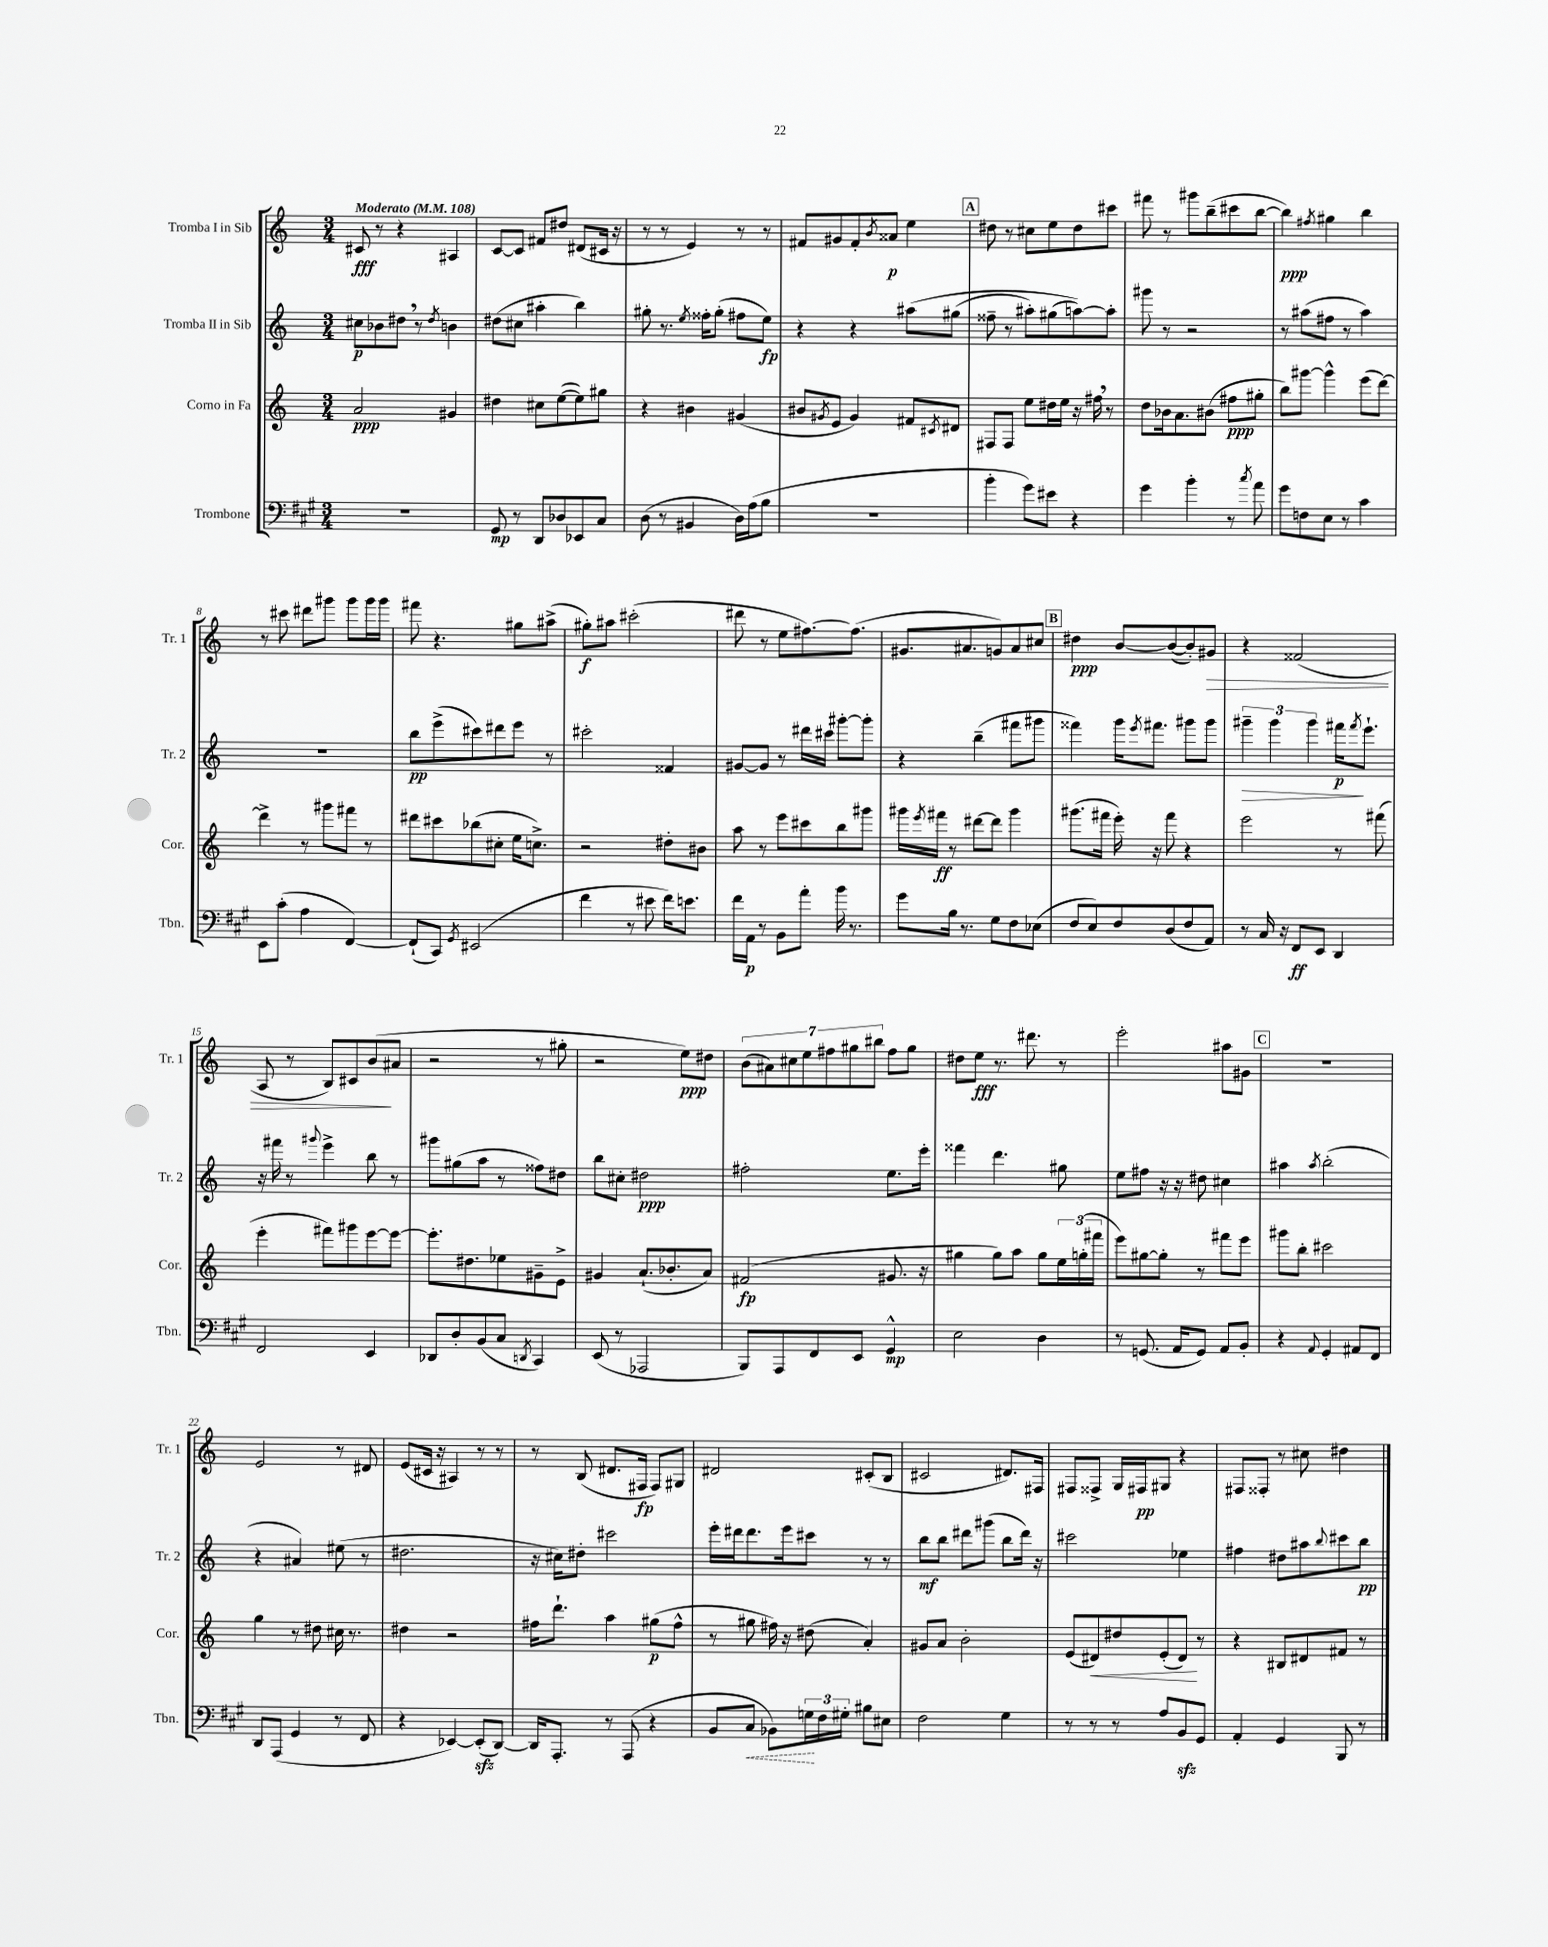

**kern	**dynam	**kern	**dynam	**kern	**dynam	**kern	**dynam
*part4	*part4	*part3	*part3	*part2	*part2	*part1	*part1
*staff4	*staff4	*staff3	*staff3	*staff2	*staff2	*staff1	*staff1
*I"Trombone	*	*I"Corno in Fa	*	*I"Tromba II in Sib	*	*I"Tromba I in Sib	*
*I'Tbn.	*	*I'Cor.	*	*I'Tr. 2	*	*I'Tr. 1	*
*clefF4	*	*clefG2	*	*clefG2	*	*clefG2	*
*k[f#c#g#]	*	*k[]	*	*k[]	*	*k[]	*
*M3/4	*	*M3/4	*	*M3/4	*	*M3/4	*
*MM108	*	*MM108	*	*MM108	*	*MM108	*
=1	=1	=1	=1	=1	=1	=1	=1
!	!	!	!	!	!	!LO:TX:a:B:t=Moderato	!
2.r	.	2a/	ppp	8cc#X\L	p	8c#X/	fff
.	.	.	.	8b-X\	.	8r	.
.	.	.	.	8dd#X,\J	.	4r	.
.	.	.	.	8r	.	.	.
.	.	.	.	8qdd#/	.	.	.
.	.	4g#X/	.	4bn\	.	4A#X/	.
=2	=2	=2	=2	=2	=2	=2	=2
8GG#/	mp	4dd#X\	.	(8dd#X\L	.	[8c/L	.
8r	.	.	.	8cc#X\J	.	8c/J]	.
8DD/L	.	8cc#X\L	.	4aa#X'\	.	8f#X/L	.
8D-X/	.	([8ee\	.	.	.	8dd#X/J	.
8EE-X/	.	8ee\])	.	4bb\)	.	(8d#X/L	.
8C#/J	.	8gg#X\J	.	.	.	16c#X/Jk	.
.	.	.	.	.	.	16r	.
=3	=3	=3	=3	=3	=3	=3	=3
(8D\	.	4r	.	8gg#X'\	.	8r	.
8r	.	.	.	8.r	.	8r	.
4BB#X/	.	4b#X\	.	.	.	4e/)	.
.	.	.	.	8qee/	.	.	.
.	.	.	.	16ff##X'\KL	.	.	.
.	.	.	.	(8gg#'\J	.	.	.
16D\LL)	.	(4g#X/	.	8ff#X\L	.	8r	.
(16A\J	.	.	.	.	.	.	.
8B\J	.	.	.	8ee\J)	fp	8r	.
=4	=4	=4	=4	=4	=4	=4	=4
2.r	.	8b#X/L	.	4r	.	8f#X/L	.
.	.	8qg#X/	.	.	.	.	.
.	.	8e/J	.	.	.	8g#X/	.
.	.	4g#/)	.	4r	.	8f#'/	.
.	.	.	.	.	.	8qb/	.
.	.	.	.	.	.	8a##X/J	p
.	.	8f#X/L	.	(8aa#X\L	.	4ee\	.
.	.	8qc#X/	.	.	.	.	.
.	.	8d#X/J	.	(8gg#X\J	.	.	.
!!LO:REH:place=s1:t=A
=5	=5	=5	=5	=5	=5	=5	=5
4b'\	.	8F#X/L	.	8ff##X~\	.	8dd#X\	.
.	.	8F#/J	.	8r	.	8r	.
8g#\L)	.	8ee\L	.	8aa#X'\L)	.	8cc#X\L	.
8e#X\J	.	16dd#X\L	.	(8gg#X\	.	8ee\	.
.	.	16ee\JJ	.	.	.	.	.
4r	.	16r	.	[8aan\))	.	8dd#\	.
.	.	16ff#X,\	.	.	.	.	.
.	.	8r	.	8aa'\J]	.	8ccc#X\J	.
=6	=6	=6	=6	=6	=6	=6	=6
4g#\	.	8dd\L	.	8ggg#X\	.	8fff#X\	.
.	.	16b-X\k	.	8r	.	8r	.
.	.	8.a\	.	.	.	.	.
4b'\	.	.	.	2r	.	8ggg#X\L	.
.	.	(8b#X\J	.	.	.	(8bb~\	.
8r	.	8ff#X\L	ppp	.	.	8ccc#X\	.
8qcc#/	.	.	.	.	.	.	.
8a\	.	8gg#X'\J	.	.	.	[8bb\J	.
=7	=7	=7	=7	=7	=7	=7	=7
8g#\L	.	8bb\L)	.	8r	.	4bb\])	ppp
8Fn\	.	[8ggg#X\J	.	(8aa#X\L	.	.	.
.	.	.	.	.	.	8qff#X/	.
8E\J	.	4ggg#^^\]	.	8ff#X\J	.	4gg#X\	.
8r	.	.	.	8r	.	.	.
4c#\	.	(8eee\L	.	4aa#\)	.	4bb\	.
.	.	[8ddd\J)	.	.	.	.	.
!!LO:LB:g=z
=8	=8	=8	=8	=8	=8	=8	=8
8EE\L	.	4ddd^\]	.	2.r	.	8r	.
(8c#'\J	.	.	.	.	.	8ccc#X\	.
4A\	.	8r	.	.	.	8ddd#X\L	.
.	.	8ggg#X\L	.	.	.	8ggg#X\J	.
[4FF#/)	.	8fff#X\J	.	.	.	8ggg#\L	.
.	.	8r	.	.	.	16ggg#\L	.
.	.	.	.	.	.	16ggg#\JJ	.
=9	=9	=9	=9	=9	=9	=9	=9
(8FF#`/L]	.	8ddd#X\L	.	8bb\L	pp	8fff#X\	.
8CC#/J)	.	8ccc#X\	.	(8eee^\	.	4.r	.
8qGG#/	.	.	.	.	.	.	.
(2EE#X/	.	(8bb-X\	.	8ccc#X\)	.	.	.
.	.	8cc#X'\J	.	8ddd#X\	.	.	.
.	.	16ee\KL	.	8eee\J	.	8gg#X\L	.
.	.	8.ccn^\J)	.	.	.	.	.
.	.	.	.	8r	.	(8aa#X^\J	.
=10	=10	=10	=10	=10	=10	=10	=10
4f#\	.	2r	.	2ccc#X'\	.	8gg#X'\L)	f
.	.	.	.	.	.	8aa#X\J	.
8r	.	.	.	.	.	(2ccc#X'\	.
8e#X\	.	.	.	.	.	.	.
16f#\KL)	.	8dd#X'\L	.	4f##X/	.	.	.
8.en\J	.	.	.	.	.	.	.
.	.	8b#X\J	.	.	.	.	.
=11	=11	=11	=11	=11	=11	=11	=11
16f#\LL	.	8aa\	.	[8g#X/L	.	8ddd#X\	.
16AA\JJ	p	.	.	.	.	.	.
8r	.	8r	.	8g#/J]	.	8r	.
8BB\L	.	8eee\L	.	8r	.	8ee\L	.
8a'\J	.	8ccc#X\	.	16ddd#X\LL	.	[8.ff#X\)	.
.	.	.	.	16ccc#X\JJ	.	.	.
16b\	.	8bb\	.	[8ggg#X'\L	.	.	.
8.r	.	.	.	.	.	(8.ff#\J]	.
.	.	8ggg#X\J	.	8ggg#'\J]	.	.	.
=12	=12	=12	=12	=12	=12	=12	=12
8g#\L	.	16ggg#X\LL	.	4r	.	8.g#X/L	.
.	.	8qeee/	.	.	.	.	.
.	.	16fff#X\JJ	ff	.	.	.	.
16B\Jk	.	8r	.	.	.	.	.
8.r	.	.	.	.	.	8.a#X/	.
.	.	[8ddd#X\L	.	(4bb~\	.	.	.
8G#\L	.	8ddd#\J]	.	.	.	8gn/)	.
8F#\	.	4ggg#\	.	8fff#X\L	.	8a#/	.
(8E-X\J	.	.	.	8ggg#X\J	.	8cc#X/J	.
!!LO:REH:place=s1:t=B
=13	=13	=13	=13	=13	=13	=13	=13
8F#/L	.	(8.ggg#X\L	.	4fff##X\)	.	4dd#X\	ppp
8E/)	.	.	.	.	.	.	.
.	.	16fff#X\Jk	.	.	.	.	.
8F#/	.	16eee'\)	.	16ggg\KL	.	[8b/L	.
.	.	.	.	8qeee/	.	.	.
.	.	16r	.	8.fff#X\J	.	.	.
(8D/	.	8fff#\	.	.	.	(8b/_	.
8F#/	.	4r	.	8ggg#X\L	.	8b'/])	.
!	!	!	!	!	!	!	!LO:HP:b
8AA/J)	.	.	.	8ggg#\J	.	8g#X/J	>
=14	=14	=14	=14	=14	=14	=14	=14
!	!	!	!	!	!LO:HP:b	!	!
8r	.	2eee\	.	6ggg#X~\	>	4r	.
16C#/	.	.	.	.	.	.	.
.	.	.	.	6ggg#\	.	.	.
16r	.	.	.	.	.	.	.
8FF#/L	ff	.	.	.	.	(2f##X/	.
.	.	.	.	6ggg#\	.	.	.
8EE/J	.	.	.	.	.	.	.
4DD/	.	8r	.	16fff#X\KL	p	.	.
.	.	.	.	8qfff#/	.	.	.
.	.	.	.	8.eee`\J	]	.	.
.	.	(8fff#X\	.	.	.	.	.
!!LO:LB:g=z
=15	=15	=15	=15	=15	=15	=15	=15
2FF#/	.	4eee'\	.	16r	.	8A/	.
.	.	.	.	16fff#X\	.	.	.
.	.	.	.	8r	.	8r	.
.	.	.	.	8qqggg#X/	.	.	.
.	.	8fff#X\L)	.	4eee^\	.	8B/L)	.
.	.	8ggg#X\	.	.	.	8c#X/	.
4EE/	.	[8eee\	.	8bb\	.	(8b/	.
.	.	8eee\J_	.	8r	.	8a#X/J	]
=16	=16	=16	=16	=16	=16	=16	=16
8DD-X/L	.	8.eee'\L]	.	8ggg#X\L	.	2r	.
8D'/	.	.	.	(8gg#X\	.	.	.
.	.	8.dd#X\	.	.	.	.	.
(8BB/	.	.	.	8aa\J	.	.	.
8C#/J	.	8ee-X\	.	8r	.	.	.
8qDDn/	.	.	.	.	.	.	.
4CC#/)	.	8g#X~\	.	8ff##X\L)	.	8r	.
.	.	8e^\J	.	8dd#X\J	.	8gg#X'\	.
=17	=17	=17	=17	=17	=17	=17	=17
(8EE/	.	4g#X/	.	8bb\L	.	2r	.
8r	.	.	.	8cc#X'\J	.	.	.
2AAA-X/	.	(8.a`/L	.	2dd#X\	ppp	.	.
.	.	8.b-X'/	.	.	.	.	.
.	.	.	.	.	.	8ee\L)	ppp
.	.	8a/J)	.	.	.	8dd#X\J	.
=18	=18	=18	=18	=18	=18	=18	=18
8BBB/L)	.	(2f#X/	fp	2ff#X'\	.	(14b\L	.
.	.	.	.	.	.	14a#X\)	.
8AAA/	.	.	.	.	.	.	.
.	.	.	.	.	.	14cc#X\	.
.	.	.	.	.	.	14ee\	.
8FF#/	.	.	.	.	.	.	.
.	.	.	.	.	.	14ff#X\	.
.	.	.	.	.	.	14gg#X\	.
8EE/J	.	.	.	.	.	.	.
.	.	.	.	.	.	14bb#X\J	.
4GG#^^/	mp	8.g#X/	.	8.ee\L	.	8ff#\L	.
.	.	.	.	.	.	8gg#\J	.
.	.	16r	.	16eee'\Jk	.	.	.
=19	=19	=19	=19	=19	=19	=19	=19
2E\	.	4gg#X\	.	4fff##X\	.	8dd#X\L	.
.	.	.	.	.	.	8ee\J	fff
.	.	8gg#\L)	.	4.ddd\	.	8.r	.
.	.	8aa\J	.	.	.	.	.
.	.	.	.	.	.	8.ddd#X\	.
4D\	.	8gg#\L	.	.	.	.	.
.	.	24ee\L	.	8gg#X\	.	8r	.
.	.	(24ggn'\	.	.	.	.	.
.	.	24fff#X\JJ	.	.	.	.	.
=20	=20	=20	=20	=20	=20	=20	=20
8r	.	8eee\L)	.	8ee\L	.	2eee'\	.
(8.GGn/	.	[8gg#X\	.	8ff#X\J	.	.	.
.	.	8gg#'\J]	.	16r	.	.	.
16AA/KL	.	.	.	16r	.	.	.
8GG/J)	.	8r	.	8dd#X\	.	.	.
8AA/L	.	8fff#X\L	.	4cc#X\	.	8aa#X\L	.
8BB'/J	.	8eee\J	.	.	.	8g#X\J	.
!!LO:REH:place=s1:t=C
=21	=21	=21	=21	=21	=21	=21	=21
4r	.	8ggg#X\L	.	4aa#X\	.	2.r	.
.	.	8bb'\J	.	.	.	.	.
8qqAA/	.	.	.	8qaa#/	.	.	.
4GG#'/	.	2ccc#X\	.	(2bb'\	.	.	.
8AA#X/L	.	.	.	.	.	.	.
8FF#/J	.	.	.	.	.	.	.
!!LO:LB:g=z
=22	=22	=22	=22	=22	=22	=22	=22
8DD/L	.	4gg\	.	4r	.	2e/	.
(8AAA/J	.	.	.	.	.	.	.
4GG#/	.	8r	.	4a#X/)	.	.	.
.	.	8dd#X\	.	.	.	.	.
8r	.	16cc#X\	.	(8ee#X\	.	8r	.
.	.	8.r	.	.	.	.	.
8FF#/	.	.	.	8r	.	8d#X/	.
=23	=23	=23	=23	=23	=23	=23	=23
4r	.	4dd#X\	.	2.dd#X\	.	(8e/L	.
.	.	.	.	.	.	16c#X/Jk	.
.	.	.	.	.	.	16r	.
[4EE-X/)	.	2r	.	.	.	4A#X/)	.
(8EE-zz'/L]	.	.	.	.	.	8r	.
[8DD/J)	.	.	.	.	.	8r	.
=24	=24	=24	=24	=24	=24	=24	=24
16DD/KL]	.	16ff#X\KL	.	16r	.	8r	.
8.AAA'/J	.	8.ddd`\J	.	16cc#X\KL)	.	.	.
.	.	.	.	8dd#X'\J	.	(8B/	.
8r	.	4aa\	.	2ccc#X\	.	8.d#X/L	.
(8AAA/	.	.	.	.	.	.	.
.	.	.	.	.	.	16F#X/Jk	fp
4r	.	(8gg#X\L	p	.	.	8F#/L)	.
.	.	8ff#^^\J	.	.	.	8G#X/J	.
=25	=25	=25	=25	=25	=25	=25	=25
8BB/L	.	8r	.	16eee'\LL	.	2d#X/	.
.	.	.	.	16ddd#X\J	.	.	.
!	!LO:HP:b	!	!	!	!	!	!
8C#/J	<	8gg#X\	.	8.ddd#\	.	.	.
8BB-X\L)	.	16ff#X\)	.	.	.	.	.
.	.	16r	.	16eee\k	.	.	.
24Gn\L	.	(8dd#X\	.	8ccc#X\J	.	.	.
24F#\	[	.	.	.	.	.	.
24G#X'\JJ	.	.	.	.	.	.	.
8B#X\L	.	4a'/)	.	8r	.	(8c#X'/L	.
8E#X\J	.	.	.	8r	.	8B/J	.
=26	=26	=26	=26	=26	=26	=26	=26
2F#\	.	8g#X/L	.	8bb\L	mf	2c#X/	.
.	.	8a/J	.	8bb\J	.	.	.
.	.	2b'\	.	8ddd#X\L	.	.	.
.	.	.	.	(8ggg#X\J	.	.	.
4G#\	.	.	.	8bb\L	.	8.d#X/L)	.
.	.	.	.	16ddd#\Jk)	.	.	.
.	.	.	.	16r	.	16F#X/Jk	.
=27	=27	=27	=27	=27	=27	=27	=27
8r	.	(8e/L	.	2ccc#X\	.	8F#X/L	.
!	!	!	!LO:HP:b	!	!	!	!
8r	.	8d#X/)	<	.	.	8F##X^/J	.
8r	.	8dd#X/	.	.	.	16G/LL	.
.	.	.	.	.	.	16F#X/J	pp
8A/L	.	(8e'/	.	.	.	8G#X/J	.
8BBzz/	.	8d#/J)	.	4ee-X\	.	4r	.
8GG#/J	.	8r	[	.	.	.	.
=28	=28	=28	=28	=28	=28	=28	=28
4AA'/	.	4r	.	4ff#X\	.	8F#X/L	.
.	.	.	.	.	.	8F##X'/J	.
4GG#/	.	8B#X/L	.	8dd#X\L	.	8r	.
.	.	8d#X/	.	8aa#X\	.	8cc#X\	.
.	.	.	.	8qqbb/	.	.	.
8BBB/	.	8f#X/J	.	8ccc#X\	.	4dd#X\	.
8r	.	8r	.	8bb\J	pp	.	.
==	==	==	==	==	==	==	==
*-	*-	*-	*-	*-	*-	*-	*-
